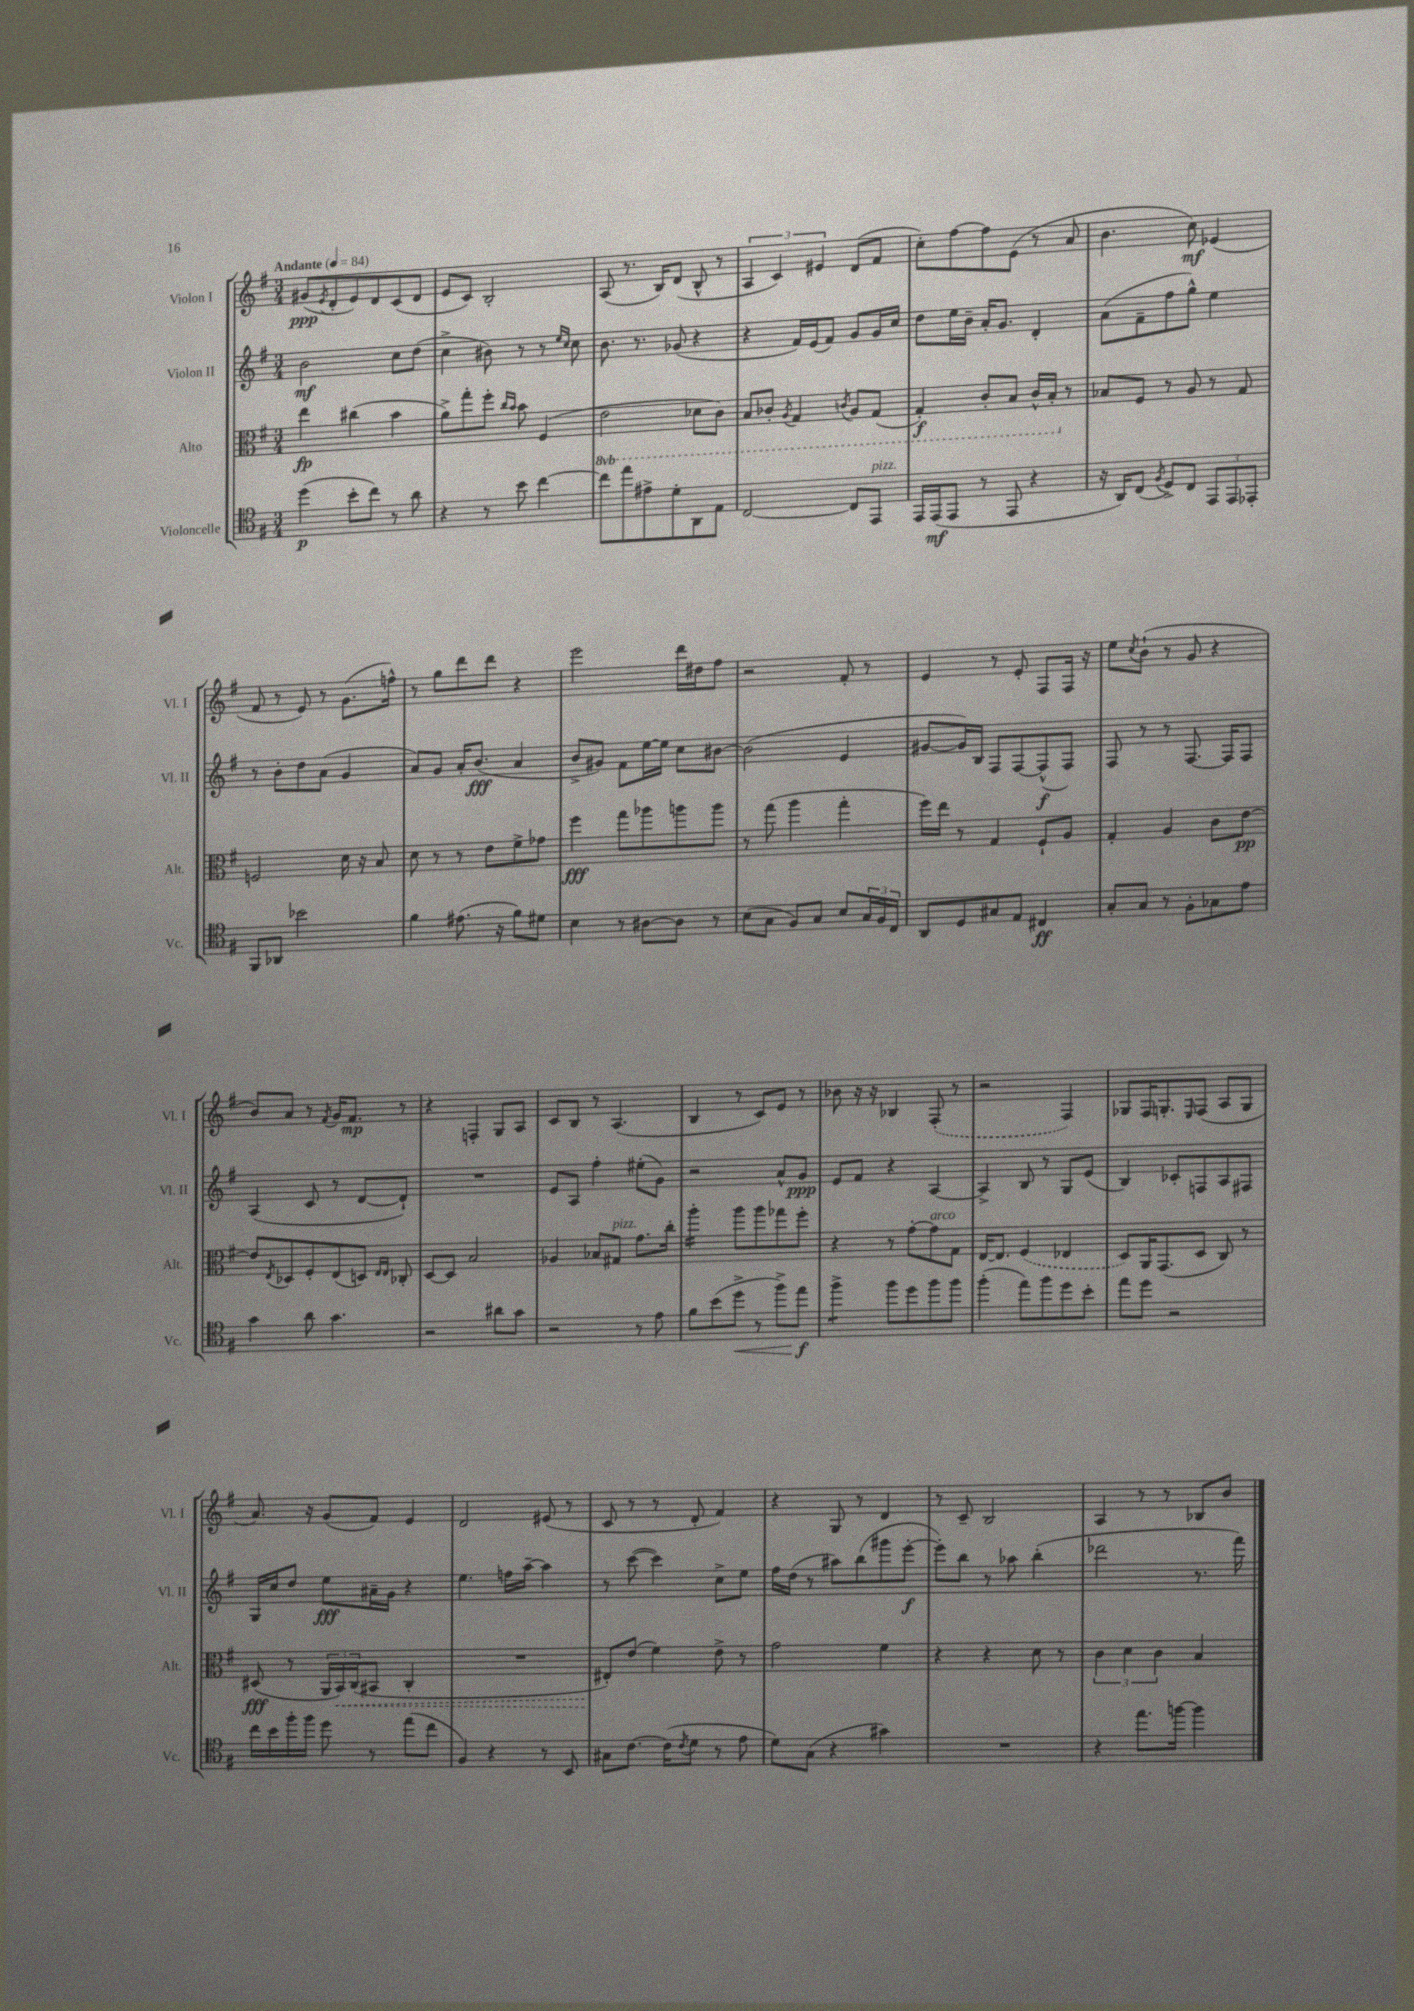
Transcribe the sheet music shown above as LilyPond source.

<<
\new StaffGroup <<
\new Staff = "s0" \with { instrumentName = "Violon I" shortInstrumentName = "Vl. I" } {
    \clef treble \key g \major \numericTimeSignature \time 3/4 \tempo "Andante" 4 = 84
    gis'8\ppp( \acciaccatura { e'8 } d'8-. e'8) d'8 c'8( d'8 |
    e'8 c'8) b2-. |
    a8( r8. b16) d'8( b8-^ r8 |
    \tuplet 3/2 { a4 c'4) eis'4 } d'8( fis'8 |
    c''8-.) fis''8~ fis''8 e'8( r8 a'8 |
    b'4. c''8\mf) ees'4( |
    fis'8 r8 e'8) r8 g'8.( f''16-^) |
    r8 g''8 d'''8 d'''8 r4 |
    e'''2 d'''16 dis''16 fis''8 |
    r2 fis'8-. r8 |
    e'4 r8 e'8-. fis8 fis16 r16 |
    e''8 \acciaccatura { c''8 } b'8-!( r8 g'8 r4 |
    b'8) a'8 r8 \acciaccatura { fis'8 } g'16 fis'8.\mp r8 |
    r4 f4-. g8 a8 |
    c'8 b8 r8 a4.( |
    b4 r8 c'8) e'8 r8 |
    bes'8 r16 r16 bes4 \once \slurDashed fis8-.( r8 |
    r2 fis4) |
    ges8 fis16 g8.-. \grace { e16 } fis8( a8 g8 |
    a'8.) r16 g'8( fis'8) e'4 |
    d'2 eis'8( r8 |
    c'8 r8 r8 d'8-. fis'4) |
    r4 g8 r8 d'4 |
    r8 c'8-- b2 |
    a4 r8 r8 bes8 b'8 \bar "|." |
}
\new Staff = "s1" \with { instrumentName = "Violon II" shortInstrumentName = "Vl. II" } {
    \clef treble \key g \major \numericTimeSignature \time 3/4
    b'2\mf c''8 d''8( |
    c''4-> bis'8) r8 r8 \grace { e''16 c''16 } c''8 |
    b'8. r8. ges'8( r4 |
    r4 fis'16) e'16( fis'8) g'8 g'16 c''16 |
    d''8 e''16 b'16-- a'16-. g'8. d'4-. |
    a'8( fis'8-- fis''8 g''8-^) e''4 |
    r8 b'8-. d''8 a'8( g'4 |
    a'8) g'8 a'16-. b'8.\fff( a'4 |
    b'8-> gis'8) fis'8 e''16~ e''16 c''8 bis'8~ |
    bis'2( e'4 |
    gis'8~ gis'16) b16 fis8 fis8~ fis8-^\f( fis8) |
    fis8 r8 r8 fis8.~ fis16 fis8 |
    a4( c'8 r8 d'8~ d'8-!) |
    R2. |
    e'8 a8 fis''4-. eis''8-.( g'8) |
    r2 a'8-^ g'8\ppp |
    e'8 fis'8 r4 a4~ |
    a4-> b8 r8 g8 e'8( |
    b4) ces'8-. f8 a8 fis8 |
    g16 c''16 d''8 e''8\fff ais'16-- g'16 r4 |
    e''4. f''16 a''16~-- a''4 |
    r8 c'''8~( c'''4) c''8-> e''8 |
    fis''16 d''16( r8 ais''8) b''8( gis'''8 e'''8~-.\f |
    e'''8-.) b''8 r8 aes''8 b''4-.( |
    des'''2 r8. fis'''16) \bar "|." |
}
\new Staff = "s2" \with { instrumentName = "Alto" shortInstrumentName = "Alt." } {
    \clef alto \key g \major \numericTimeSignature \time 3/4 \set Staff.ottavationMarkups = #ottavation-simple-ordinals
    e''4\fp cis''4( b'4 |
    a'8->) g''8-. fis''8-. \grace { c''16 b'16 } b'8 fis4( |
    \ottava #-1 e2 des8 c8) |
    b,8 ces8-. \acciaccatura { a,8 } g,4 \acciaccatura { c8 } a,8 g,8( |
    g,4-.\f) c8-. b,8 c16-^ b,16-. \ottava #0 r8 |
    bes8 fis8 r8 a8 r8 g8 |
    f2 d'16 r16 b8 |
    d'8 r8 r8 e'8 fis'8-> ges'8 |
    fis''4\fff g''8 aes''8 a''8 a''8 |
    r8 g''8( a''4 g''4-. |
    fis''16) e''16 r8 g4 fis8-! a8 |
    g4-. a4 c'8 e'8~\pp |
    e'8 \acciaccatura { e8 } des8 fis8-. e8( d8) \grace { e16 e16 } ces8-. |
    d8~ d8 b2 |
    aes4 bes8 gis8^\markup { \italic "pizz." } g'8. c''16-. |
    a''4:16-. a''8 a''8 ges''8 fis''8-. |
    r4 r8 g'8~-. g'8^\markup { \italic "arco" } g8 |
    e16~ e8. \once \slurDashed fis4( ees4 |
    d8) a,16 g,8.( d8 c8) r8 |
    dis8\fff( r8 \tuplet 3/2 { a,16 \once \override Hairpin.style = #'dashed-line b,16\<) c16( } bis,8 c4-. |
    R2. |
    eis8-.\!) e'8( fis'4) e'8-> r8 |
    g'2 fis'4 |
    r4 r4 d'8 r8 |
    \tuplet 3/2 { c'4 d'4 c'4 } b4 \bar "|." |
}
\new Staff = "s3" \with { instrumentName = "Violoncelle" shortInstrumentName = "Vc." } {
    \clef tenor \key g \major \numericTimeSignature \time 3/4
    d''4\p( b'8-. c''8) r8 a'8 |
    r4 r8 b'8 c''4~ |
    c''8 e''8 eis'8-> d'8-. a,8 e8 |
    c2~ c8 e,8^\markup { \italic "pizz." } |
    e,16 e,16\mf( e,8 r8 e,8 r4 |
    r16 a,16) c8( \acciaccatura { fis8 } d8->) c8 \tuplet 3/2 { e,8 e,8 ees,8-. } |
    fis,8 aes,8 bes'2 |
    fis'4 eis'8.( r16 fis'8) dis'8 |
    b4 r8 ais8~ ais8 r8 |
    b8( g8 fis8) g8 b8 \tuplet 3/2 { g16 fis16 c16 } |
    a,8 d8 gis8 e8 cis4\ff |
    g8-. g8 r8 fis8-. ges8 e'8 |
    g'4 a'8 g'4. |
    r2 ais'8 g'8 |
    r2 r8 e'8 |
    fis'8 b'8( d''8->\< r8 fis''8->) e''8\f\! |
    fis''4:8-> fis''8 d''8 fis''8 fis''8 |
    fis''4-.( e''8) fis''8 d''8 b'8-. |
    e''8 d''8 r2 |
    c''16 b'16 fis''16-. fis''16 d''8 r8 e''8( c''8 |
    fis4) r4 r8 b,8 |
    gis8 c'8.~ c'16( \acciaccatura { c'8 } d'8 r8 e'8 |
    d'8) g8( r4 gis'4) |
    R2. |
    r4 e''8. f''16~ f''4 \bar "|." |
}
>>
>>
\layout { \context { \Score \remove "Bar_number_engraver" } }
